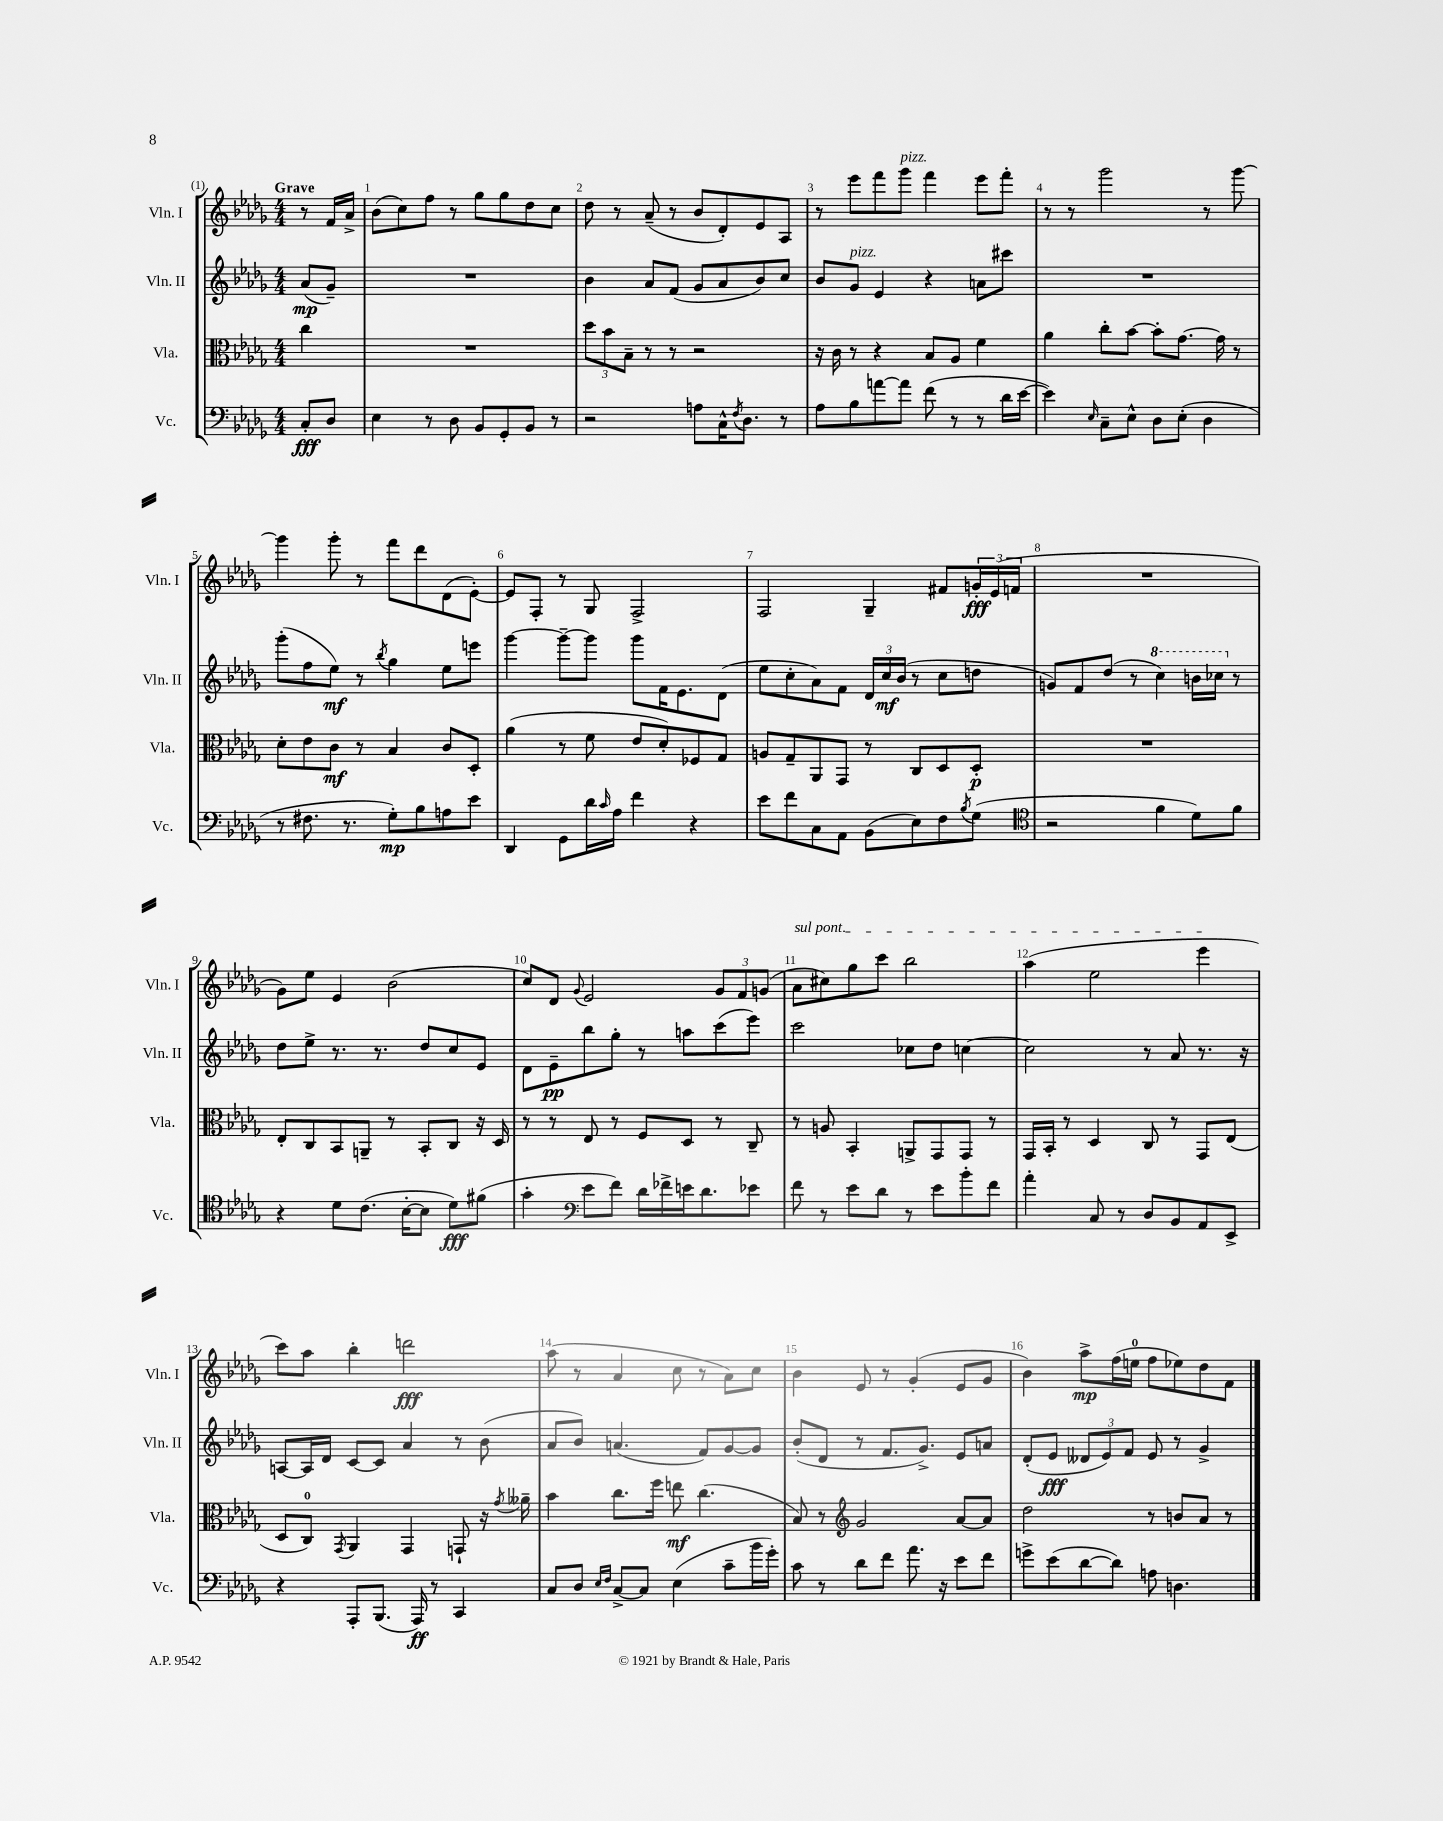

**kern	**dynam	**kern	**dynam	**kern	**dynam	**kern	**dynam
*part4	*part4	*part3	*part3	*part2	*part2	*part1	*part1
*staff4	*staff4	*staff3	*staff3	*staff2	*staff2	*staff1	*staff1
*I"Vc.	*	*I"Vla.	*	*I"Vln. II	*	*I"Vln. I	*
*I'Vc.	*	*I'Vla.	*	*I'Vln. II	*	*I'Vln. I	*
*clefF4	*	*clefC3	*	*clefG2	*	*clefG2	*
*k[b-e-a-d-g-]	*	*k[b-e-a-d-g-]	*	*k[b-e-a-d-g-]	*	*k[b-e-a-d-g-]	*
*M4/4	*	*M4/4	*	*M4/4	*	*M4/4	*
=	=	=	=	=	=	=	=
!	!	!	!	!	!	!LO:TX:a:B:t=Grave	!
8C'/L	fff	4cc\	.	(8a-/L	mp	8r	.
8D-/J	.	.	.	8g-~/J)	.	16f/LL	.
.	.	.	.	.	.	16a-^/JJ	.
=1	=1	=1	=1	=1	=1	=1	=1
4E-\	.	1r	.	1r	.	(8b-\L	.
.	.	.	.	.	.	8cc\)	.
8r	.	.	.	.	.	8ff\J	.
8D-\	.	.	.	.	.	8r	.
8BB-/L	.	.	.	.	.	8gg-\L	.
8GG-'/	.	.	.	.	.	8gg-\	.
8BB-/J	.	.	.	.	.	8dd-\	.
8r	.	.	.	.	.	8cc\J	.
=2	=2	=2	=2	=2	=2	=2	=2
2r	.	12dd-\L	.	4b-\	.	8dd-\	.
.	.	12b-\	.	.	.	.	.
.	.	.	.	.	.	8r	.
.	.	12B-~\J	.	.	.	.	.
.	.	8r	.	8a-/L	.	(8a-~/	.
.	.	8r	.	(8f/J	.	8r	.
8An\L	.	2r	.	8g-/L	.	8b-/L	.
16C^^\K	.	.	.	8a-/	.	8d-'/)	.
8qF/	.	.	.	.	.	.	.
8.D-\J	.	.	.	.	.	.	.
.	.	.	.	8b-/)	.	8e-/	.
8r	.	.	.	8cc/J	.	8A-/J	.
=3	=3	=3	=3	=3	=3	=3	=3
8A-\L	.	16r	.	8b-/L	.	8r	.
.	.	16c\	.	.	.	.	.
!	!	!	!	!LO:TX:a:i:t=pizz.	!	!	!
8B-\	.	8r	.	8g-/J	.	8eee-\L	.
[8an\	.	4r	.	4e-/	.	8fff\	.
!	!	!	!	!	!	!LO:TX:a:i:t=pizz.	!
8a\J]	.	.	.	.	.	8ggg-\J	.
(8f\	.	8B-/L	.	4r	.	4fff\	.
8r	.	8A-/J	.	.	.	.	.
8r	.	4f\	.	8an\L	.	8eee-\L	.
16d-\LL	.	.	.	8ccc#X\J	.	8fff'\J	.
[16e-\JJ	.	.	.	.	.	.	.
=4	=4	=4	=4	=4	=4	=4	=4
4e-\])	.	4a-\	.	1r	.	8r	.
.	.	.	.	.	.	8r	.
16qqE-/	.	.	.	.	.	.	.
8C~\L	.	8cc'\L	.	.	.	2ggg-\	.
8E-^^\J	.	[8b-\J	.	.	.	.	.
8D-\L	.	8b-'\L]	.	.	.	.	.
(8E-'\J	.	[8.g-\J	.	.	.	.	.
4D-\	.	.	.	.	.	8r	.
.	.	16g-\]	.	.	.	.	.
.	.	8r	.	.	.	[8ggg-\	.
!!LO:LB:g=z
=5	=5	=5	=5	=5	=5	=5	=5
8r	.	8d-'\L	.	(8ggg-'\L	.	4ggg-\]	.
8.F#X\	.	8e-\	.	8ff\	.	.	.
.	.	8c\J	mf	8ee-\J)	mf	8ggg-'\	.
8.r	.	.	.	.	.	.	.
.	.	8r	.	8r	.	8r	.
.	.	.	.	8qbb-/	.	.	.
8G-'\L)	mp	4B-/	.	4gg-\	.	8fff\L	.
8B-\	.	.	.	.	.	8ddd-\	.
8An\	.	8c/L	.	8ee-\L	.	(8d-\	.
8e-\J	.	8D-'/J	.	8eeen\J	.	[8e-'\J)	.
=6	=6	=6	=6	=6	=6	=6	=6
4DD-/	.	(4a-\	.	[4ggg-\	.	8e-/L]	.
.	.	.	.	.	.	8F'/J	.
8GG-\L	.	8r	.	8ggg-~\L_	.	8r	.
16d-\L	.	8f\	.	8ggg-\J]	.	8G-/	.
16qqc/	.	.	.	.	.	.	.
16A-\JJ	.	.	.	.	.	.	.
4f\	.	8e-/L	.	8ggg-\L	.	2F^/	.
.	.	8d-'/)	.	16f\K	.	.	.
.	.	.	.	8.e-\	.	.	.
4r	.	8F-X/	.	.	.	.	.
.	.	8G-/J	.	(8d-\J	.	.	.
=7	=7	=7	=7	=7	=7	=7	=7
8e-\L	.	8An/L	.	8ee-\L	.	2F/	.
8f\	.	8G-~/	.	8cc'\	.	.	.
8C\	.	8AA-/	.	8a-\)	.	.	.
8AA-\J	.	8GG-/J	.	8f\J	.	.	.
(8BB-\L	.	8r	.	24d-/LL	.	4G-~/	.
.	.	.	.	24cc/	mf	.	.
.	.	.	.	(24b-/JJ	.	.	.
8E-\)	.	8C/L	.	8r	.	.	.
8F\	.	8D-/	.	8cc\L	.	8f#X/L	.
8qB-/	.	.	.	.	.	.	.
(8G-\J	.	8D-'/J	p	8ddn\J	.	24gn'/L	fff
.	.	.	.	.	.	(24e-/	.
.	.	.	.	.	.	24fn/JJ	.
=8	=8	=8	=8	=8	=8	=8	=8
*clefC4	*	*	*	*	*	*	*
2r	.	1r	.	8gn/L)	.	1r	.
.	.	.	.	8f/	.	.	.
.	.	.	.	(8dd-/J	.	.	.
.	.	.	.	8r	.	.	.
*	*	*	*	*8va	*	*	*
4f\	.	.	.	4ccc\)	.	.	.
8d-\L)	.	.	.	16bbn\LL	.	.	.
.	.	.	.	16ccc-X\JJ	.	.	.
*	*	*	*	*X8va	*	*	*
8f\J	.	.	.	8r	.	.	.
!!LO:LB:g=z
=9	=9	=9	=9	=9	=9	=9	=9
4r	.	8E-'/L	.	8dd-\L	.	8g-\L)	.
.	.	8C/	.	8ee-^\J	.	8ee-\J	.
8d-\L	.	8BB-/	.	8.r	.	4e-/	.
(8.c\J	.	8AAn~/J	.	.	.	.	.
.	.	.	.	8.r	.	.	.
.	.	8r	.	.	.	(2b-\	.
[16B-'\KL	.	.	.	.	.	.	.
8B-\J]	.	8BB-'/L	.	8dd-/L	.	.	.
8d-\L)	fff	8C/J	.	8cc/	.	.	.
(8f#X\J	.	16r	.	8e-/J	.	.	.
.	.	16D-/	.	.	.	.	.
=10	=10	=10	=10	=10	=10	=10	=10
4g-'\	.	8r	.	8d-\L	.	8cc/L)	.
.	.	8r	.	8e-~\	pp	8d-/J	.
*clefF4	*	*	*	*	*	*	*
.	.	.	.	.	.	8qqg-/	.
8e-\L	.	8E-/	.	8bb-\	.	2e-/	.
8f\J)	.	8r	.	8gg-'\J	.	.	.
16d-\LL	.	8F/L	.	8r	.	.	.
16f-X^\	.	.	.	.	.	.	.
16en\J	.	8D-/J	.	8aan\L	.	.	.
8.d-\	.	.	.	.	.	.	.
.	.	8r	.	(8ccc\	.	12g-/L	.
.	.	.	.	.	.	12f/	.
8e-X\J	.	8C~/	.	8eee-\J)	.	.	.
.	.	.	.	.	.	(12gn/J	.
=11	=11	=11	=11	=11	=11	=11	=11
!	!	!	!	!	!	!LO:TX:a:i:t=sul pont.	!
8f\	.	8r	.	2ccc\	.	8a-\L	.
8r	.	8An/	.	.	.	8cc#X\)	.
8e-\L	.	4BB-'/	.	.	.	8gg-\	.
8d-\J	.	.	.	.	.	8ccc\J	.
8r	.	8AAn^/L	.	8cc-X\L	.	2bb-\	.
8e-\L	.	8GG-/	.	8dd-\J	.	.	.
8b-'\	.	8GG-/J	.	[4ccn\	.	.	.
8f\J	.	8r	.	.	.	.	.
=12	=12	=12	=12	=12	=12	=12	=12
4a-'\	.	16GG-/LL	.	2cc\]	.	(4aa-\	.
.	.	16BB-'/JJ	.	.	.	.	.
.	.	8r	.	.	.	.	.
8C/	.	4D-/	.	.	.	2ee-\	.
8r	.	.	.	.	.	.	.
8D-/L	.	8C/	.	8r	.	.	.
8BB-/	.	8r	.	8a-/	.	.	.
8AA-/	.	8GG-/L	.	8.r	.	4eee-\	.
8EE-^/J	.	(8E-/J	.	.	.	.	.
.	.	.	.	16r	.	.	.
!!LO:LB:g=z
=13	=13	=13	=13	=13	=13	=13	=13
4r	.	8D-/L	.	[8An/L	.	8ccc\L)	.
.	.	8C/J)	.	16A/L]	.	8aa-\J	.
.	.	.	.	16d-/JJ	.	.	.
.	.	8qGG-/	.	.	.	.	.
8AAA-'/L	.	4AA-/	.	[8c/L	.	4bb-'\	.
(8.BBB-/J	.	.	.	8c/J]	.	.	.
.	.	4GG-/	.	4a-/	.	2dddn\	fff
16AAA-/)	ff	.	.	.	.	.	.
8r	.	.	.	.	.	.	.
4CC/	.	8GGn`/	.	8r	.	.	.
.	.	16r	.	(8b-\	.	.	.
.	.	8qg-/	.	.	.	.	.
.	.	16a--X~\	.	.	.	.	.
=14	=14	=14	=14	=14	=14	=14	=14
8C/L	.	4b-\	.	8a-/L	.	(8aa-\	.
8D-/J	.	.	.	8b-/J)	.	8r	.
16qqE-/LL	.	.	.	.	.	.	.
16qqF/JJ	.	.	.	.	.	.	.
[8C^/L	.	8.cc\L	.	(4.an/	.	4a-/	.
8C/J]	.	.	.	.	.	.	.
.	.	16ff\Jk	.	.	.	.	.
(4E-\	.	8een\	mf	.	.	8cc\	.
.	.	(4.cc\	.	8f/L)	.	8r	.
8c~\L	.	.	.	[8g-/	.	8a-\L)	.
16b-\L	.	.	.	8g-/J]	.	8cc\J	.
16g-'\JJ)	.	.	.	.	.	.	.
=15	=15	=15	=15	=15	=15	=15	=15
8c\	.	8B-/)	.	(8b-'/L	.	4b-\	.
8r	.	8r	.	8d-/J	.	.	.
*	*	*clefG2	*	*	*	*	*
8d-\L	.	2g-/	.	8r	.	8e-/	.
8f\J	.	.	.	8.f/L	.	8r	.
8.a-\	.	.	.	.	.	(4g-'/	.
.	.	.	.	8.g-^/J)	.	.	.
16r	.	.	.	.	.	.	.
8e-\L	.	[8a-/L	.	8e-/L	.	8e-/L	.
8f\J	.	8a-/J]	.	8an/J	.	8g-/J	.
=16	=16	=16	=16	=16	=16	=16	=16
8gn^\L	.	2dd-\	.	(8d-'/L	.	4b-\)	.
(8e-\	.	.	.	8e-/J	fff	.	.
[8d-\	.	.	.	12d--X/L	.	8aa-^\L	mp
.	.	.	.	12e-/)	.	.	.
8d-\J])	.	.	.	.	.	(16ff\L	.
.	.	.	.	12f/J	.	.	.
.	.	.	.	.	.	16een\JJ	.
8An\	.	8r	.	8e-/	.	8ff\L	.
4.Dn\	.	8bn/L	.	8r	.	8ee-X\)	.
.	.	8a-/J	.	4g-^/	.	8dd-\	.
.	.	8r	.	.	.	8f\J	.
==	==	==	==	==	==	==	==
*-	*-	*-	*-	*-	*-	*-	*-
